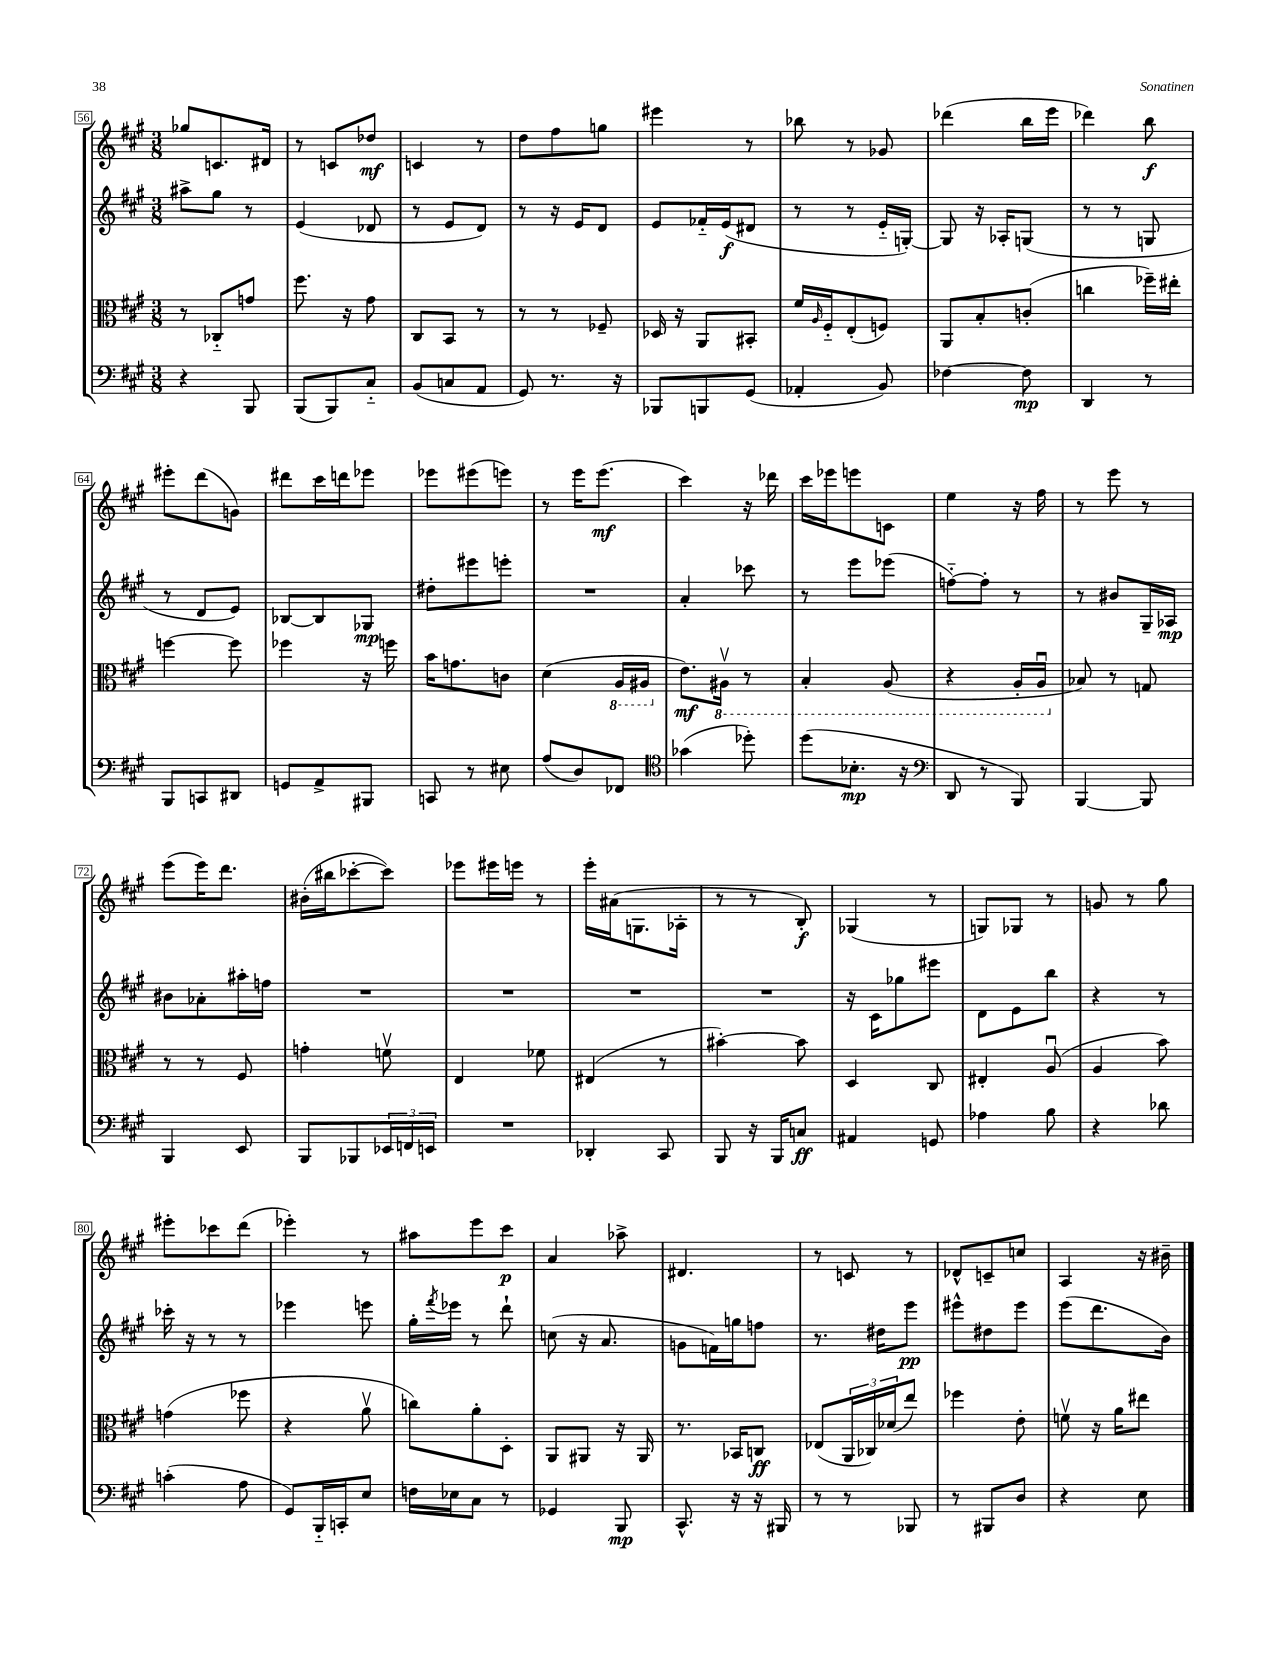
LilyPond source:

<<
\new StaffGroup <<
\new Staff = "s0" {
    \clef treble \key a \major \numericTimeSignature \time 3/8
    ges''8 c'8. dis'16 |
    r8 c'8 des''8\mf |
    c'4 r8 |
    d''8 fis''8 g''8 |
    eis'''4 r8 |
    bes''8 r8 ges'8 |
    des'''4( b''16 e'''16 |
    des'''4) b''8\f |
    eis'''8-. d'''8( g'8) |
    dis'''8 cis'''16 d'''16 ees'''8 |
    ees'''8 eis'''8( e'''8) |
    r8 e'''16 e'''8.\mf( |
    cis'''4) r16 des'''16 |
    cis'''16 ees'''16 e'''8 c'8 |
    e''4 r16 fis''16 |
    r8 e'''8 r8 |
    e'''8( e'''16) d'''8. |
    bis'16-.( bis''16 ces'''8~-. ces'''8) |
    ees'''8 eis'''16 e'''16 r8 |
    e'''16-. ais'16( g8. aes16-. |
    r8 r8 b8-.\f) |
    ges4( r8 |
    g8) ges8 r8 |
    g'8 r8 gis''8 |
    eis'''8-. ces'''8 d'''8( |
    ees'''4-.) r8 |
    ais''8 e'''8 cis'''8\p |
    a'4 aes''8-> |
    dis'4. |
    r8 c'8 r8 |
    des'8-^ c'8-- c''8 |
    a4 r16 bis'16-- \bar "|." |
}
\new Staff = "s1" {
    \clef treble \key a \major \numericTimeSignature \time 3/8
    ais''8-> gis''8 r8 |
    e'4( des'8 |
    r8 e'8 d'8) |
    r8 r16 e'16 d'8 |
    e'8 fes'16-_ e'16\f( dis'8 |
    r8 r8 e'16-_ g16~-.) |
    g8 r16 aes16-. g8( |
    r8 r8 g8 |
    r8 d'8 e'8) |
    bes8~ bes8 ges8\mp |
    dis''8-. eis'''8 e'''8-. |
    R4. |
    a'4-. ces'''8 |
    r8 e'''8 ees'''8( |
    f''8~-_) f''8-. r8 |
    r8 bis'8 gis16-- aes16\mp |
    bis'8 aes'8-. ais''16-. f''16 |
    R4. |
    R4. |
    R4. |
    R4. |
    r16 cis'16 ges''8 eis'''8 |
    d'8 e'8 b''8 |
    r4 r8 |
    ces'''16-. r16 r8 r8 |
    ees'''4 e'''8 |
    gis''16-. \acciaccatura { fis'''8 } ees'''16 r8 d'''8-! |
    c''8( r16 a'8. |
    g'8 f'16) g''16 f''8 |
    r8. dis''16 e'''8\pp |
    eis'''8-^ dis''8 eis'''8 |
    e'''8( d'''8. b'16) \bar "|." |
}
\new Staff = "s2" {
    \clef alto \key a \major \numericTimeSignature \time 3/8
    r8 ces8-_ g'8 |
    fis''8. r16 gis'8 |
    cis8 b,8 r8 |
    r8 r8 fes8-- |
    des16 r16 a,8 bis,8-. |
    fis'16 \grace { a16 } fis16-_ e8-.( f8) |
    a,8 b8-. c'8-.( |
    c''4 fes''16--) eis''16-. |
    f''4~ f''8 |
    fes''4 r16 f''16 |
    b'16 g'8. c'8 |
    d'4( \ottava #-1 a,16 ais,16 \ottava #0 |
    e'8.\mf) \ottava #-1 ais,16\upbow r8 |
    b,4-. a,8( |
    r4 a,16-. a,16\downbow \ottava #0 |
    bes8) r8 g8 |
    r8 r8 fis8 |
    g'4-. f'8\upbow |
    e4 fes'8 |
    eis4( r8 |
    bis'4~-.) bis'8 |
    d4 cis8 |
    eis4-. a8\downbow( |
    a4 b'8) |
    g'4( fes''8 |
    r4 a'8\upbow |
    c''8) a'8-. d8-. |
    a,8 ais,8 r16 ais,16 |
    r8. bes,16 c8\ff |
    ees8( \tuplet 3/2 { a,16 ces16) des'16( } e''8) |
    fes''4 e'8-. |
    f'8\upbow r16 a'16 eis''8 \bar "|." |
}
\new Staff = "s3" {
    \clef bass \key a \major \numericTimeSignature \time 3/8
    r4 b,,8 |
    b,,8( b,,8) cis8-_ |
    b,8( c8 a,8 |
    gis,8) r8. r16 |
    bes,,8 b,,8 gis,8( |
    aes,4-. b,8) |
    fes4~ fes8\mp |
    d,4 r8 |
    b,,8 c,8 dis,8 |
    g,8 a,8-> bis,,8 |
    c,8 r8 eis8 |
    a8( d8) fes,8 |
    \clef tenor ges'4( des''8-.) |
    d''8( bes8.-.\mp r16 |
    \clef bass d,8 r8 b,,8) |
    b,,4~ b,,8 |
    b,,4 e,8 |
    b,,8 bes,,8 \tuplet 3/2 { ees,16 f,16 e,16 } |
    R4. |
    des,4-. cis,8 |
    b,,8 r16 b,,16 c8\ff |
    ais,4 g,8 |
    aes4 b8 |
    r4 des'8 |
    c'4-.( a8 |
    gis,8) b,,16-_ c,16-. e8 |
    f16 ees16 cis8 r8 |
    ges,4 b,,8\mp |
    cis,8.-^ r16 r16 bis,,16 |
    r8 r8 bes,,8 |
    r8 bis,,8 d8 |
    r4 e8 \bar "|." |
}
>>
>>
\layout { \context { \Score currentBarNumber = #56 \override BarNumber.stencil = #(make-stencil-boxer 0.1 0.3 ly:text-interface::print) } }
